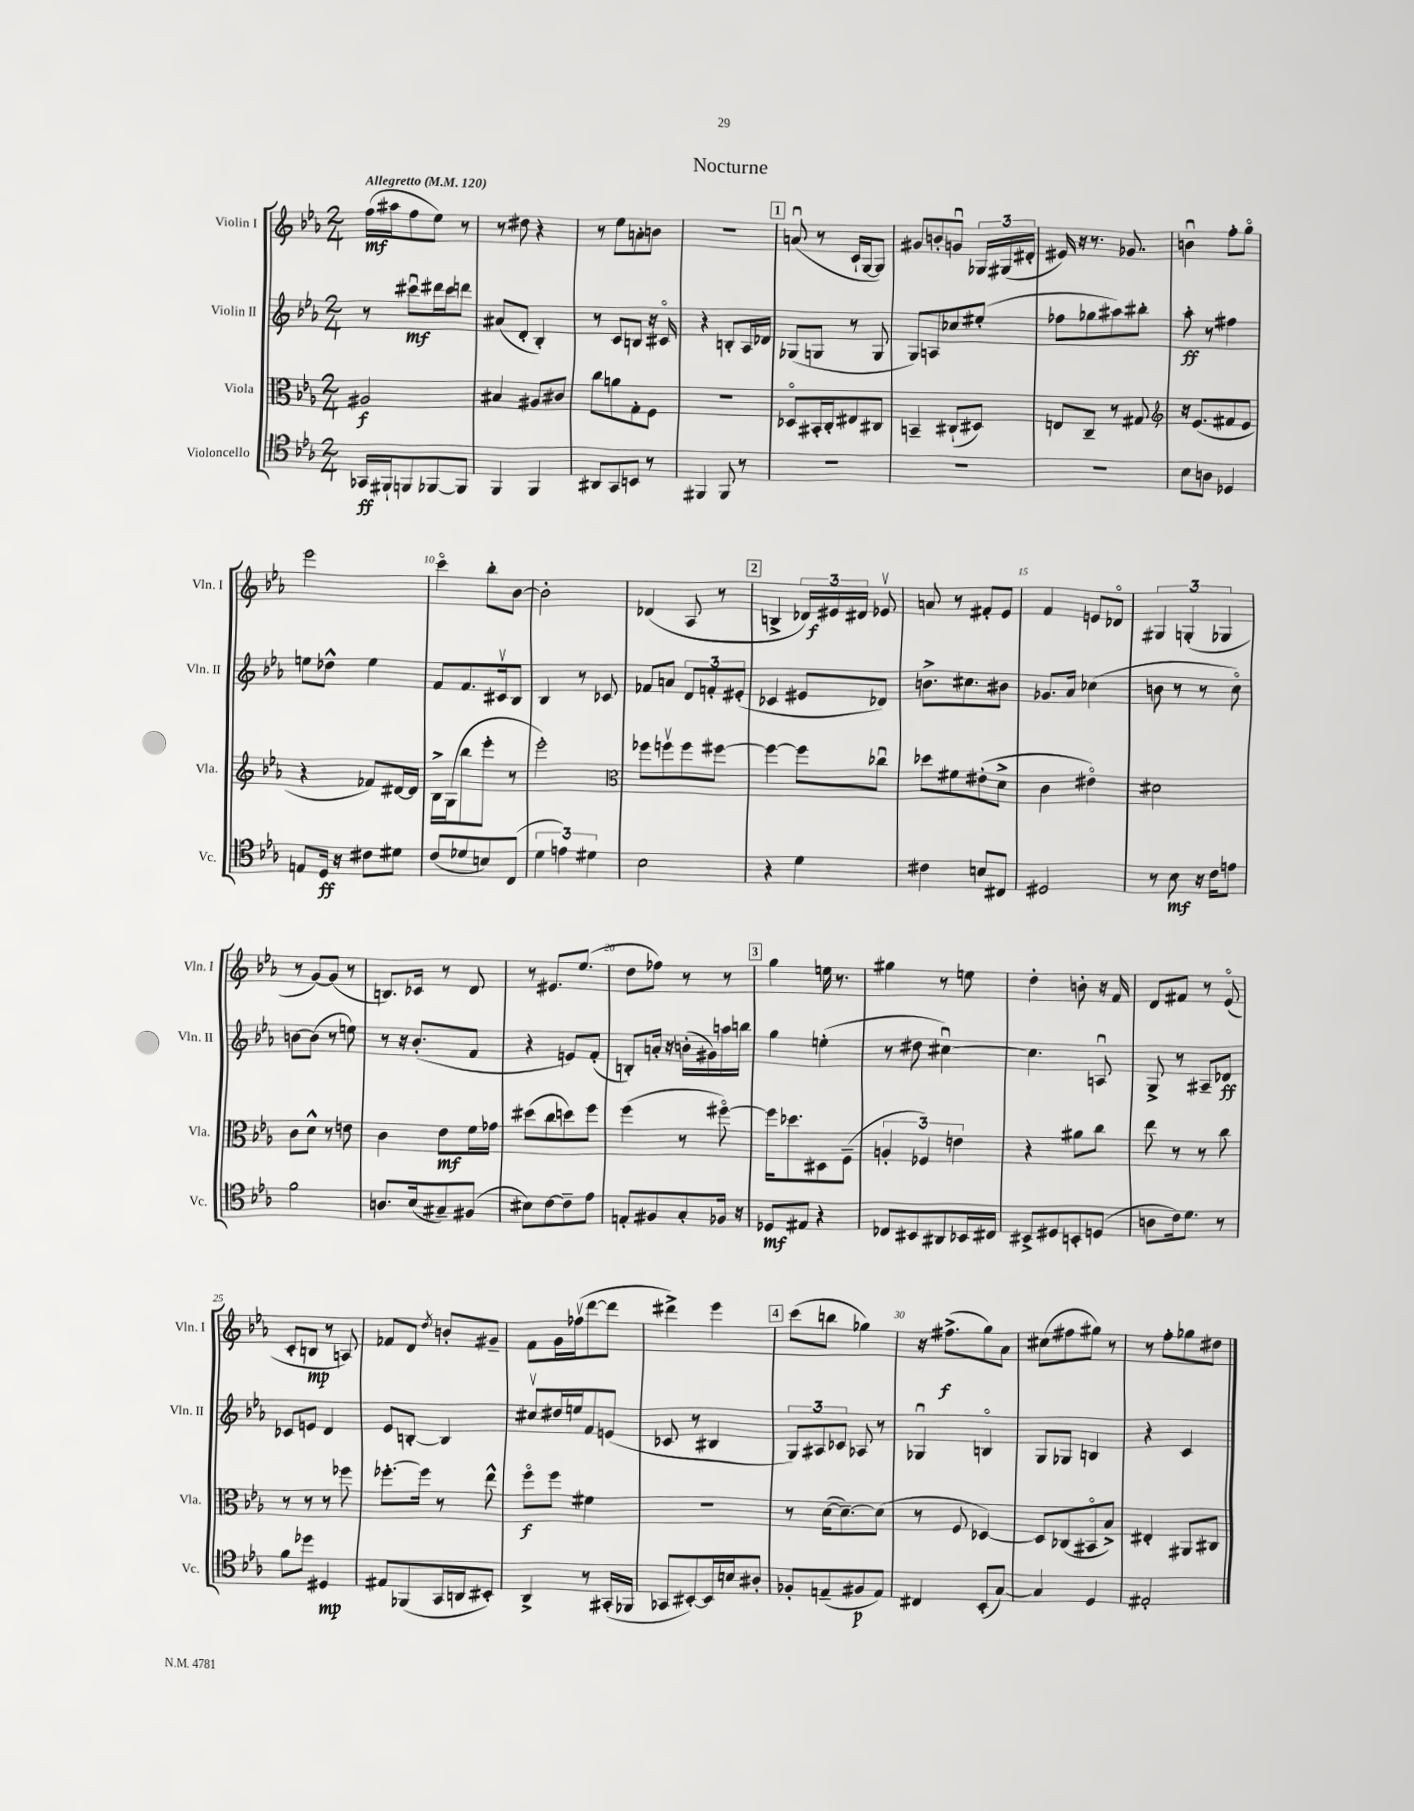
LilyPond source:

\header { title = "Nocturne" }
<<
\new StaffGroup <<
\new Staff = "s0" \with { instrumentName = "Violin I" shortInstrumentName = "Vln. I" } {
    \clef treble \key ees \major \numericTimeSignature \time 2/4 \tempo "Allegretto" 4 = 120
    \autoBeamOff f''16[\mf( ais''16 f''8 ees''8]) r8 |
    r8 dis''8 r4 |
    r8 ees''8[ a'8-. b'8] |
    R2 |
    \mark \markup { \box "1" } a'8\downbow( r8 c'16[-! g16~ g8]) |
    gis'8[ b'8-. g'8]\downbow \tuplet 3/2 { ges16[ gis16( dis'16]-. } |
    eis'16) r16 r8. ges'8. |
    b'4\downbow f''8[-. g''8]\flageolet |
    ees'''2 |
    c'''4\flageolet bes''8[-. bes'8]~ |
    bes'2-. |
    des'4( aes8 r8 |
    \mark \markup { \box "2" } b4-> \tuplet 3/2 { des'16[) eis'16\f dis'16] } ees'8\upbow |
    a'8 r8 fis'8[-. ees'8] |
    f'4 e'8[ des'8]\flageolet |
    \tuplet 3/2 { gis4 g4-.( ges4 } |
    r8 g'8[~) g'8]( r8 |
    b8.[) ces'16] r8 d'8 |
    r8 eis'8.[ ees''8.]( |
    d''8[ fes''8]) r8 r8 |
    \mark \markup { \box "3" } g''4 e''16 r8. |
    gis''4 r8 e''8 |
    d''4-. b'8-. r16 f'16 |
    d'8[ fis'8] r8 ees'8\flageolet( |
    c'8[-. b8]\mp r8 a8) |
    fes'8[ d'8] \acciaccatura { d''8 } b'8[-. gis'8]-- |
    f'8[ g'16 fes''16\upbow( d'''8~ d'''8] |
    dis'''4->) ees'''4 |
    \mark \markup { \box "4" } c'''8[( b''8] ges''4) |
    r16 fis''8.[->\f( g''8) aes'8] |
    cis''8[( fis''8 gis''8]) r8 |
    r8 f''8[-. ges''8 dis''8] \bar "|." |
}
\new Staff = "s1" \with { instrumentName = "Violin II" shortInstrumentName = "Vln. II" } {
    \clef treble \key ees \major \numericTimeSignature \time 2/4
    \autoBeamOff r8 cis'''8[\downbow\mf dis'''16 cis'''16 d'''8] |
    ais'8[( d'8]-. bes4-.) |
    r8 c'8[ b8] r16 cis'16\flageolet |
    r4 b8[-. aes16 des'16] |
    \mark \markup { \box "1" } ges8[( g8] r8 g8 |
    g8[) a8 ces''8 eis''8]-.( |
    fes''8[ ges''8 ais''8) bis''8]-. |
    aes''8-.\ff r8 fis''4 |
    e''8[ des''8]-^ e''4 |
    f'8[ f'8. cis'16\upbow bes8] |
    bes4 r8 ces'8 |
    fes'8[ a'8] \tuplet 3/2 { d'8[ f'8-. eis'8]-.( } |
    \mark \markup { \box "2" } ces'4 eis'8[ des'8]) |
    b'8.[-> cis''8. bis'8] |
    ges'8.[ aes'16] ces''4( |
    b'8 r8 r8 c''8\flageolet) |
    b'8[~ b'8]( r8 e''8) |
    r8 r16 bes'8.[-.( f'8] |
    r4 e'8[) f'8]-.( |
    b8[-.) a'16]-. r16 b'16[-.( gis'16) a''16 b''16] |
    \mark \markup { \box "3" } g''4 e''4-.( |
    r8 dis''8 cis''4~\downbow) |
    cis''4. a8\downbow |
    g8-> r8 ais8[-- des'8]\ff |
    ces'8[ e'8] d'4 |
    ees'8[ b8]~-. b4 |
    cis''8[\upbow dis''16 e''16 f'8 e'8]( |
    ces'8 r8 bis4 |
    \mark \markup { \box "4" } \tuplet 3/2 { g8[) ais8 ces'8] } aes8 r8 |
    ges4\downbow b4\flageolet |
    g8[ ges8] b4 |
    r4 c'4 \bar "|." |
}
\new Staff = "s2" \with { instrumentName = "Viola" shortInstrumentName = "Vla." } {
    \clef alto \key ees \major \numericTimeSignature \time 2/4
    \autoBeamOff ais2\f |
    bis4 ais8[ cis'8] |
    c''8[ a'8 g8-. f8] |
    R2 |
    \mark \markup { \box "1" } des8[\flageolet bis,16-. c16-. eis8 cis8] |
    b,4-- cis8[-!( dis8]) |
    e8[ c8]-- r8 gis8 |
    \clef treble r16 ees'8.[( fis'8 ees'8] |
    r4 fes'8[) dis'16~ dis'16] |
    bes16[-> g16( bes''8 ees'''8]-. r8 |
    ees'''2-.) |
    \clef alto fes''8[ f''8\upbow f''8 fis''8]~ |
    \mark \markup { \box "2" } fis''4~ fis''8[ ces''8]\downbow |
    des''8[ fis'8 eis'8-.( d'8]-> |
    c'4 eis'4\flageolet) |
    dis'2 |
    c'8[ d'8]-^ r8 e'8 |
    c'4 ees'8[\mf f'16 ges'16] |
    dis''8[( c''8 d''8) f''8] |
    f''4( r8 fis''8~\flageolet) |
    \mark \markup { \box "3" } fis''16[ des''8. dis8 f8]--( |
    \tuplet 3/2 { a4-. fes4) e'4 } |
    r4 ais'8[ c''8] |
    ees''8 r8 r8 c''8 |
    r8 r8 r8 fes''8 |
    fes''8.[~-. fes''16] r8 ees''8-^ |
    f''8[\flageolet\f f''8] fis'4 |
    R2 |
    \mark \markup { \box "4" } r8 d'16[~( d'8.~--) d'8]( |
    r8 f8 des4~) |
    des8[ ces8( bis,8\flageolet bes8]->) |
    eis4-. ais,8[ cis8] \bar "|." |
}
\new Staff = "s3" \with { instrumentName = "Violoncello" shortInstrumentName = "Vc." } {
    \clef tenor \key ees \major \numericTimeSignature \time 2/4
    \autoBeamOff ges,16[\ff fis,16-! f,8 fes,8~ fes,8] |
    f,4 f,4 |
    ais,8[ g,8 b,8] r8 |
    fis,4 fis,8 r8 |
    \mark \markup { \box "1" } R2 |
    R2 |
    R2 |
    bes8[ a8] des4 |
    e8[ d16]\ff r16 cis'8[ dis'8] |
    c'8[( des'8 b8) c8]( |
    \tuplet 3/2 { d'4 e'4) dis'4 } |
    bes2 |
    \mark \markup { \box "2" } r4 d'4 |
    cis'4 b8[ cis8] |
    dis2 |
    r8 bes8\mf r16 c'16[ e'8] |
    f'2 |
    a8.[ bes16( gis8--) fis8]( |
    bis8[) c'8~ c'8-- ees'8] |
    e8[-. fis8 g8-. fes16] r16 |
    \mark \markup { \box "3" } des8[\mf eis8] r4 |
    ces8[ bis,8 ais,8 bes,16 cis16] |
    bis,8[-> dis8 b,8-. d8]( |
    a8[ c'16) d'8.] r8 |
    f'8[ des''8] dis4\mp |
    eis8[ fes,8( g,16 a,16 bis,8]-.) |
    aes,4-> r8 gis,16[-.( fes,16] |
    ges,8[ bis,8~-.) bis,16 b16 ais8]-. |
    \mark \markup { \box "4" } fes8[-. e8--( fis8\p e8]) |
    cis4 bes,8[-.( g8]~) |
    g4 d4 |
    eis2-. \bar "|." |
}
>>
>>
\layout { \context { \Score \override BarNumber.break-visibility = ##(#f #t #t) barNumberVisibility = #(every-nth-bar-number-visible 5) } }
